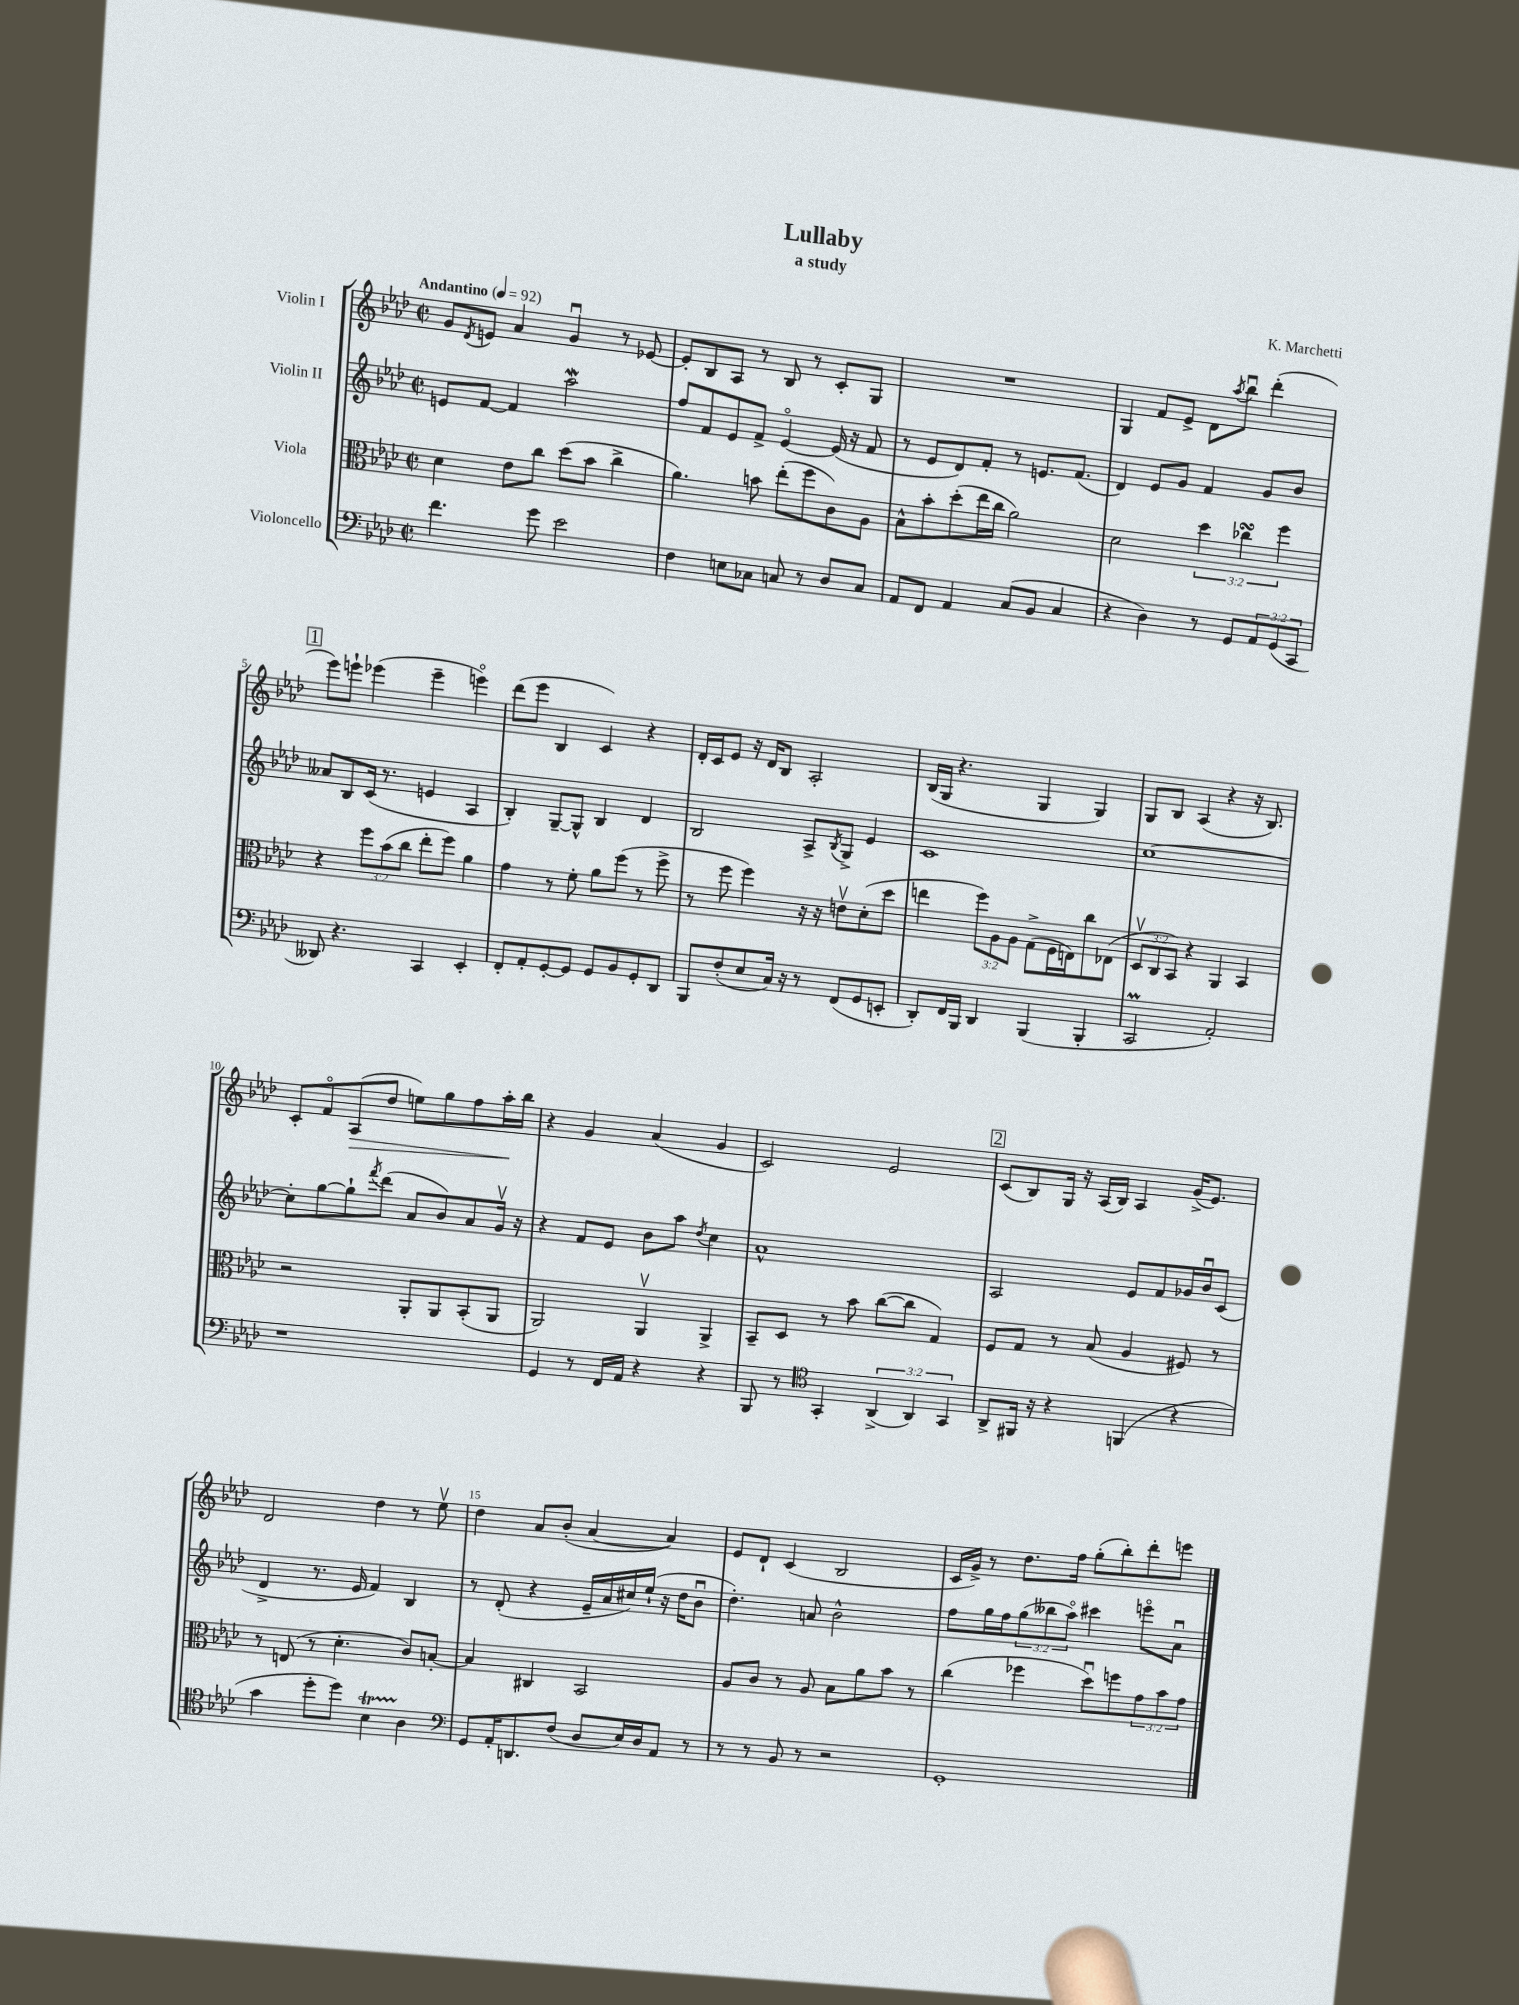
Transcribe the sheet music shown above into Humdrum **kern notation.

**kern	**kern	**kern	**kern
*staff4	*staff3	*staff2	*staff1
*clefF4	*clefC3	*clefG2	*clefG2
*k[b-e-a-d-]	*k[b-e-a-d-]	*k[b-e-a-d-]	*k[b-e-a-d-]
*M2/2	*M2/2	*M2/2	*M2/2
*met(c|)	*met(c|)	*met(c|)	*met(c|)
*MM92	*MM92	*MM92	*MM92
4.f\	4d-\	8e/L	8g/L
.	.	.	8qd-/
.	.	[8f/J	8e/J
.	8e-\L	4f/]	4a-/
8g\	8cc\J	.	.
2e-\	(8dd-\L	2aa-\	4gu/
.	8b-\J	.	.
.	4cc^\	.	8r
.	.	.	[8e-/
=	=	=	=
4F\	4.a-\)	8ff/L	8e-'/]L
.	.	8f/	8B-/
8E\L	.	8e-/	8A-/J
8C-\J	8b\	8f^/J	8r
8C/	(8ee-'\L	[4e-o/	8B-/
8r	8ff\	.	8r
8D-/L	8c\)	(16e-/]	8c'/L
.	.	16r	.
8C/J	8A-\J	8f/	8G/J
=	=	=	=
8AA-/L	8B-^^\L	8r	1r
8FF/J	8b-'\	8e-/L	.
4AA-/	(8dd-'\	8d-/)	.
.	16ee-\L	8f'/J	.
.	16cc\JJ	.	.
(8C/L	2a-\)	8r	.
8BB-/J	.	8.e/L	.
4C/	.	.	.
.	.	(8.f/J	.
=	=	=	=
4r	2d-\	4d-/)	4G/
4D-\)	.	8e-/L	8f/L
.	.	8g/J	8e-^/J
8r	6dd-\	4f/	8d-\L
.	.	.	8qaa-/
8GG/L	.	.	8bb-u\J
.	6cc-\	.	.
12AA-/	.	8g/L	(4ddd-'\
(12GG/	6ff\	.	.
.	.	8b-/J	.
12CC/J	.	.	.
=	=	=	=
8DD--/)	4r	8a--/L	8eee-\L)
4.r	.	8B-/	8eee`\J
.	12ff\L	(16c/Jk	(4eee-\
.	.	8.r	.
.	(12b-\	.	.
.	12cc\J	.	.
4CC/	8ee-'\L	4e/	4eee-~\
.	8ff\J)	.	.
4EE-'/	4a-\	4A-/	4eeeo\)
=	=	=	=
8FF'/L	4g\	4B-'/)	(8ddd-\L
8AA-'/	.	.	8eee-\J
[8GG'/	8r	[8G~/L	4B-/
8GG/]J	8f'\	8G^^/]J	.
8GG/L	8a-\L	4B-/	4c/)
8BB-/	(8ff\J	.	.
8GG'/	8r	4d-/	4r
8DD-/J	8ff^\	.	.
=	=	=	=
8BBB-/L	8r	2B-/	16d-'/LL
.	.	.	16c/J
(8F'/	8ff\	.	8e-/J
8E-/	4ff\)	.	16r
.	.	.	16d-/LK
16C/Jk)	.	.	8B-/J
16r	.	.	.
8r	16r	8A-^/L	2A-'/
.	16r	.	.
.	.	8qB-/	.
(8FF/L	8ev\L	8G^/J	.
8GG/	(8d-'\	4e-/	.
8EE'/J	8dd-\J	.	.
=	=	=	=
8DD-'/L)	4ee\	1c	(16B-/LL
.	.	.	16G/JJ
16FF/L	.	.	4.r
16BBB-/JJ	.	.	.
4DD-/	12ff\L)	.	.
.	12A-\	.	.
.	12A-\J	.	.
(4BBB-/	(8G^\L	.	4G/
.	16F\L	.	.
.	16E\J)	.	.
4BBB-'/	8cc\	.	4G/)
.	(8E-\J	.	.
=	=	=	=
2CC/	12D-v/L	[1cc	8G/L
.	12C/	.	.
.	.	.	8B-/J
.	12BB-/J)	.	.
.	4r	.	(4A-/
2AA-'/)	4AA-/	.	4r
.	4BB-/	.	16r
.	.	.	8.B-/)
=	=	=	=
1r	2r	8cc'\]L	8c'/L
.	.	[8gg\	8fo/
.	.	8gg`\]	(8A-/
.	.	8qfff/	.
.	.	(8ddd-\J	8dd-/J
.	8AA-'/L	8a-/L	8ee\L)
.	8AA-/	8b-/)	8gg\
.	(8BB-'/	8a-/	8ff\
.	8AA-/J	16gv/Jk	16aa-'\L
.	.	16r	16bb-\JJ
=	=	=	=
4GG/	2AA-/)	4r	4r
8r	.	8f/L	4g/
16FF/LL	.	8e-/J	.
16AA-/JJ	.	.	.
4r	4AA-v/	8b-\L	(4a-/
.	.	8aa-\J	.
.	.	8qdd-/	.
4r	4AA-^/	4cc\	4g/
=	=	=	=
8BBB-/	8BB-~/L	1a-^^	2c/)
8r	8D-/J	.	.
*clefC4	*	*	*
4GG'/	8r	.	.
.	8b-\	.	.
(6AA-^/	([8cc\L	.	2e-/
.	8cc\]J	.	.
6AA-/)	.	.	.
.	4G/)	.	.
6GG/	.	.	.
=	=	=	=
8AA-^/L	8F/L	2A-/	(8c/L
16FF#/Jk	8G/J	.	8B-/)
16r	.	.	.
4r	8r	.	16G/Jk
.	.	.	16r
.	(8B-/	.	(16A-/LL
.	.	.	16B-/JJ)
(4FF/	4A-/	8e-/L	4A-/
.	.	8f/	.
4r	8F#/)	16g-/L	(16g^/LK
.	.	16b-u/J	8.e-/J)
.	8r	(8c/J	.
=	=	=	=
4g\	8r	4d-^/	2d-/
.	(8E/	.	.
8dd-'\L	8r	8.r	.
8dd-\J)	4.d-'\	.	.
.	.	16e-/	.
4B-\	.	4f/)	4dd-\
4A-\	8c/L)	4B-/	8r
.	[8B'/J	.	8ee-v\
=	=	=	=
*clefF4	*	*	*
8GG/L	4B/]	8r	4dd-\
16AA-'/K	.	(8d-'/	.
8.DD/	.	.	.
.	4C#/	4r	8a-/L
(8F/J	.	.	(8b-'/J
8D-/L	2BB-/	16e-~/LL	[4a-/
.	.	16a-/	.
16E-/L)	.	16cc#/)	.
16D-/J	.	(16ee-`/JJ	.
8AA-/J	.	16r	4a-/])
.	.	16dd-\LK	.
8r	.	8b-u\J	.
=	=	=	=
8r	8A-/L	4.dd-'\)	8e-/L
8r	8c/J	.	8d-`/J
8BB-/	8r	.	(4c/
8r	8A-/	8a/	.
2r	8B-\L	2b-^^\	2B-/
.	8a-\	.	.
.	8b-\J	.	.
.	8r	.	.
=	=	=	=
1GG'	(4cc\	8ff\L	16c/LL
.	.	.	16g^/JJ)
.	.	16gg\L	8r
.	.	16ff\J	.
.	4ff-\	(12gg\	8.dd-\L
.	.	12bb--\	.
.	.	12aa-o\J)	.
.	.	.	16ff\Jk
.	8dd-u\L)	4ccc#\	(8gg'\L
.	8ff\	.	8bb-'\)
.	12g\	8eeeo\L	8ddd-'\
.	12b-\	.	.
.	.	8a-u\J	8eee\J
.	12g\J	.	.
==	==	==	==
*-	*-	*-	*-
